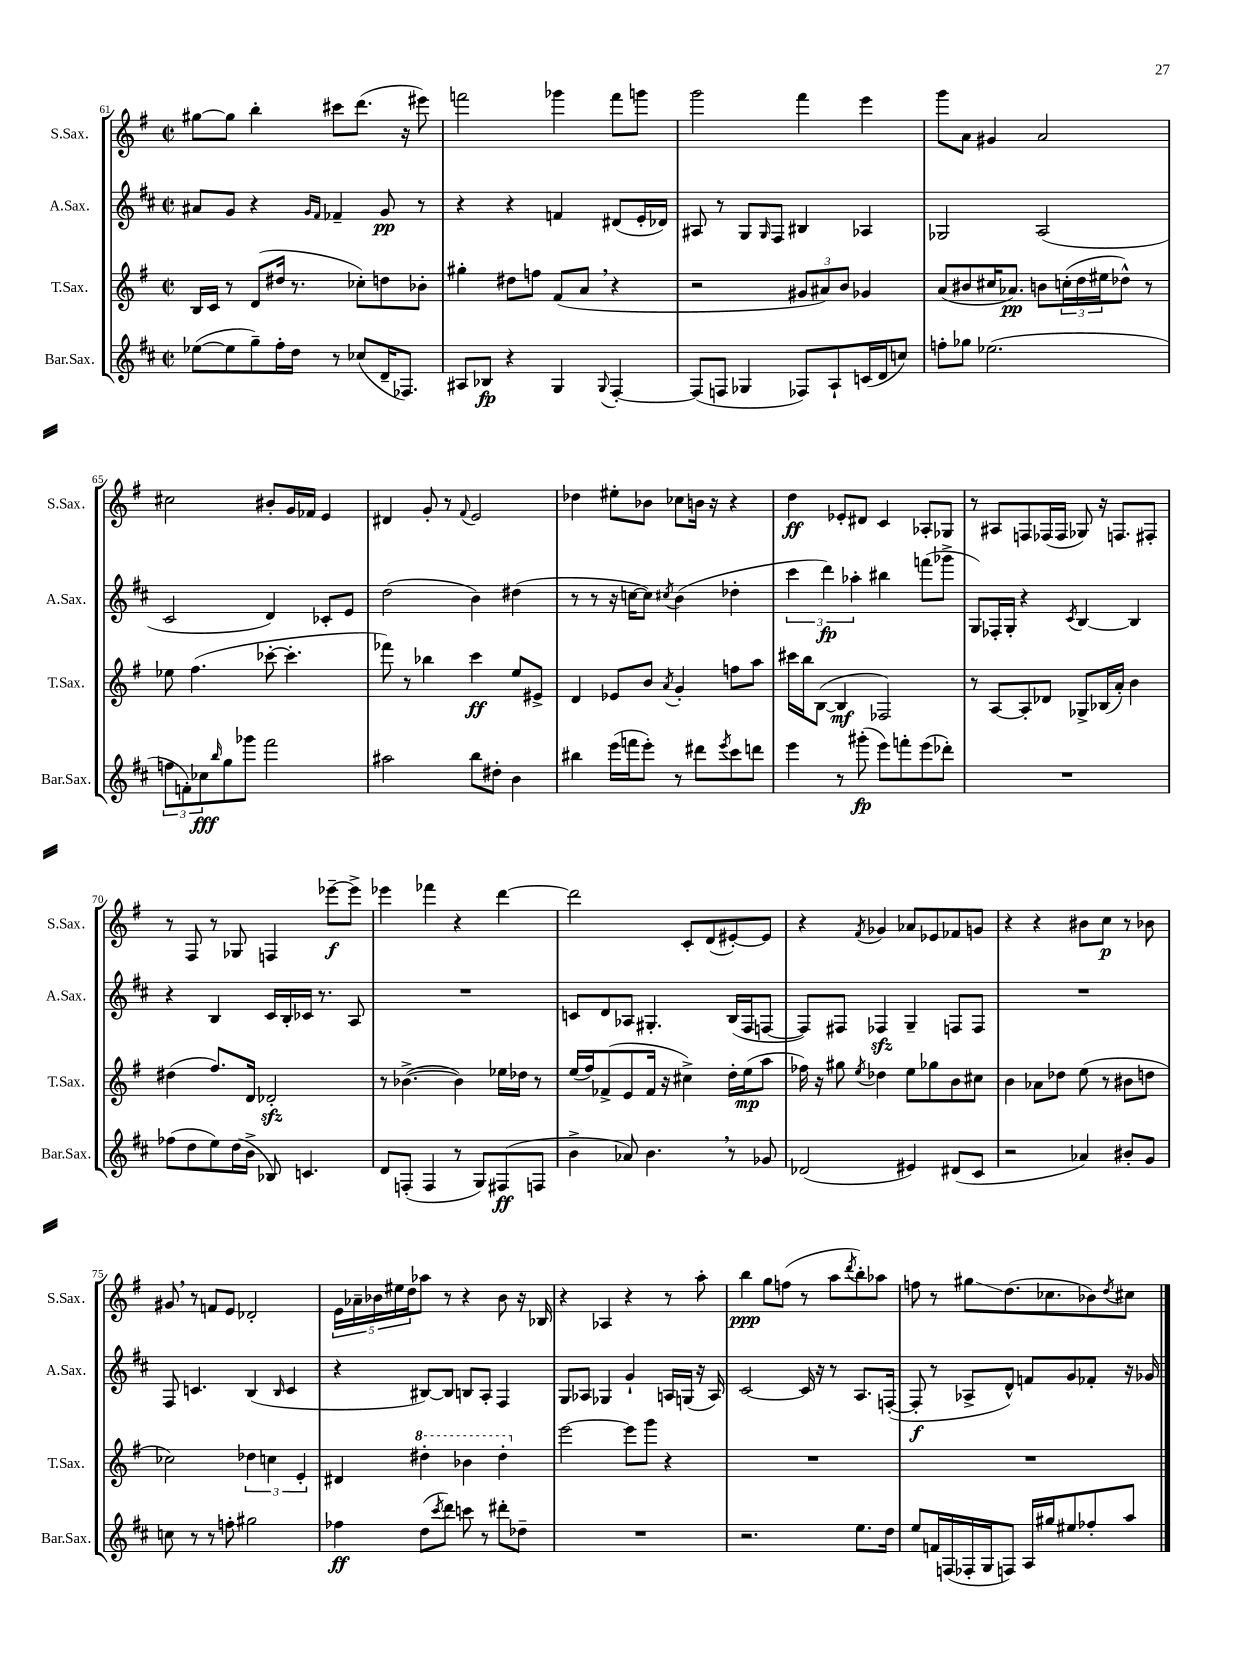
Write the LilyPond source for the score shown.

<<
\new StaffGroup <<
\new Staff = "s0" \with { instrumentName = "S.Sax." shortInstrumentName = "S.Sax." } {
    \clef treble \key g \major \defaultTimeSignature \time 2/2
    gis''8~ gis''8 b''4-. cis'''8 d'''8.( r16 eis'''8) |
    f'''2 ges'''4 f'''8 g'''8 |
    g'''2 fis'''4 e'''4 |
    g'''8 a'8 gis'4 a'2 |
    cis''2 bis'8-. g'16 fes'16 e'4 |
    dis'4 g'8-. r8 \appoggiatura { fis'8 } e'2 |
    des''4 eis''8-. bes'8 ces''8 b'16 r16 r4 |
    d''4\ff ees'8-. dis'8 c'4 aes8-. ges8 |
    r8 ais8 f8 fes16( fes16 ges8) r16 f8. fis8-. |
    r8 fis8 r8 ges8 f4 ees'''8~--\f ees'''8-> |
    ees'''4 fes'''4 r4 d'''4~ |
    d'''2 c'8-. d'8( eis'8~-.) eis'8 |
    r4 \acciaccatura { fis'8 } ges'4 aes'8 ees'8 fes'8 g'8 |
    r4 r4 bis'8 c''8\p r8 bes'8 |
    gis'8 \breathe r8 f'8 e'8 des'2-. |
    \tuplet 5/4 { e'16 aes'16-- bes'16 eis''16 d''16 } aes''8 r8 r4 bes'8 r16 bes16 |
    r4 aes4 r4 r8 a''8-. |
    b''4\ppp g''8 f''8( r8 a''8 \acciaccatura { d'''8 } b''8-.) aes''8 |
    f''8 r8 gis''8\glissando d''8.( ces''8. bes'8) \acciaccatura { d''8 } cis''8 \bar "|." |
}
\new Staff = "s1" \with { instrumentName = "A.Sax." shortInstrumentName = "A.Sax." } {
    \clef treble \key d \major \defaultTimeSignature \time 2/2
    ais'8 g'8 r4 \grace { g'16 fis'16 } fes'4-- g'8\pp r8 |
    r4 r4 f'4 dis'8( e'16-. des'16) |
    ais8 r8 g8 \grace { g16 } fis8 bis4 aes4 |
    ges2 a2( |
    cis'2 d'4) ces'8-. e'8 |
    d''2( b'4) dis''4( |
    r8 r8 r16 c''16~ c''8) \acciaccatura { cis''8 } b'4( des''4-. |
    \tuplet 3/2 { cis'''4 d'''4\fp) aes''4-. } bis''4 f'''8( ges'''8-> |
    g8) fes16-. g16-. r4 \acciaccatura { cis'8 } b4~ b4 |
    r4 b4 cis'16 b16-. ces'16 r8. a8 |
    R1 |
    c'8 d'8 aes8 gis4.-. b16( fis16 f8~ |
    f8) fis8 fes4\sfz g4-- f8 f8 |
    R1 |
    fis8 c'4. b4( \grace { b16 } c'4 |
    r4 bis8~) bis8 b8 a8-. fis4 |
    g8 aes8 ges4 g'4-! a16 g16( r16 a16) |
    cis'2~ cis'16 r16 r8 a8. f16~-.( |
    f8-.\f r8 aes8-> d'8-^) f'8 g'8 fes'8-. r16 ges'16 \bar "|." |
}
\new Staff = "s2" \with { instrumentName = "T.Sax." shortInstrumentName = "T.Sax." } {
    \clef treble \key g \major \defaultTimeSignature \time 2/2
    b16 c'16 r8 d'8( dis''16 r8. ces''8-.) d''8 bes'8-. |
    gis''4-. dis''8 f''8 fis'8( a'8 \breathe r4 |
    r2 \tuplet 3/2 { gis'8 ais'8) b'8 } ges'4 |
    a'8( bis'8 cis''16 aes'8.\pp) b'8 \tuplet 3/2 { c''16-.( d''16 eis''16 } des''8-^) r8 |
    ees''8 fis''4.( ces'''8~-. ces'''4.-. |
    fes'''8) r8 bes''4 c'''4\ff e''8 eis'8-> |
    d'4 ees'8 b'8 \acciaccatura { a'8 } g'4-. f''8 a''8 |
    cis'''16 b''16 b8~( b4\mf fes2) |
    r8 a8~ a8-. des'8 ges8-> bes16( a'16-.) b'4 |
    dis''4( fis''8.) d'16 des'2-.\sfz |
    r8 bes'4.~->( bes'4) ees''16 des''16 r8 |
    e''16( fis''16) fes'8->( e'8 fes'16 r16 cis''4->) d''16-. e''16\mp( a''8 |
    fes''16) r16 gis''8 \acciaccatura { e''8 } des''4 e''8 ges''8 b'8 cis''8 |
    b'4 aes'8 des''8 e''8( r8 bis'8 d''8 |
    ces''2) \tuplet 3/2 { des''4 c''4 e'4-. } |
    dis'4 \ottava #1 dis'''4-. bes''4 dis'''4-. \ottava #0 |
    e'''2~ e'''8 g'''8 r4 |
    R1 |
    R1 \bar "|." |
}
\new Staff = "s3" \with { instrumentName = "Bar.Sax." shortInstrumentName = "Bar.Sax." } {
    \clef treble \key d \major \defaultTimeSignature \time 2/2
    ees''8~( ees''8 g''8--) fis''16-. d''16 r8 ces''8( d'16-- fes8.) |
    ais8 bes8\fp r4 g4 \appoggiatura { g8 } fis4~-. |
    fis8( f8 ges4 fes8) a8-! c'16( d'16 c''8) |
    f''8-. ges''8 ees''2.( |
    \tuplet 3/2 { f''8 f'8-.) ces''8\fff } \grace { b''16 } g''8 ges'''8 fis'''2 |
    ais''2 b''8 dis''8-. b'4 |
    bis''4 e'''16( f'''16 e'''8-.) r8 dis'''8 \acciaccatura { e'''8 } cis'''8 d'''8 |
    e'''4 r8 gis'''8-.\fp( e'''8) f'''8-. e'''8( des'''8-.) |
    R1 |
    fes''8( d''8 e''8) d''16( b'16-> bes8) c'4. |
    d'8 f8-.( f4 r8 g8) fis8\ff( f8 |
    b'4-> aes'8) b'4. \breathe r8 ges'8 |
    des'2( eis'4) dis'8( cis'8 |
    r2 aes'4) bis'8-. g'8 |
    c''8 r8 r8 f''8-. gis''2 |
    fes''4\ff d''8( \acciaccatura { cis'''8 } d'''8) c'''8 r8 dis'''8-. des''8-- |
    R1 |
    r2. e''8. d''16 |
    e''8 f'16 f16( fes16-. g16 f8) a16 gis''16 eis''8 fes''8-. a''8 \bar "|." |
}
>>
>>
\layout { \context { \Score currentBarNumber = #61 } }
